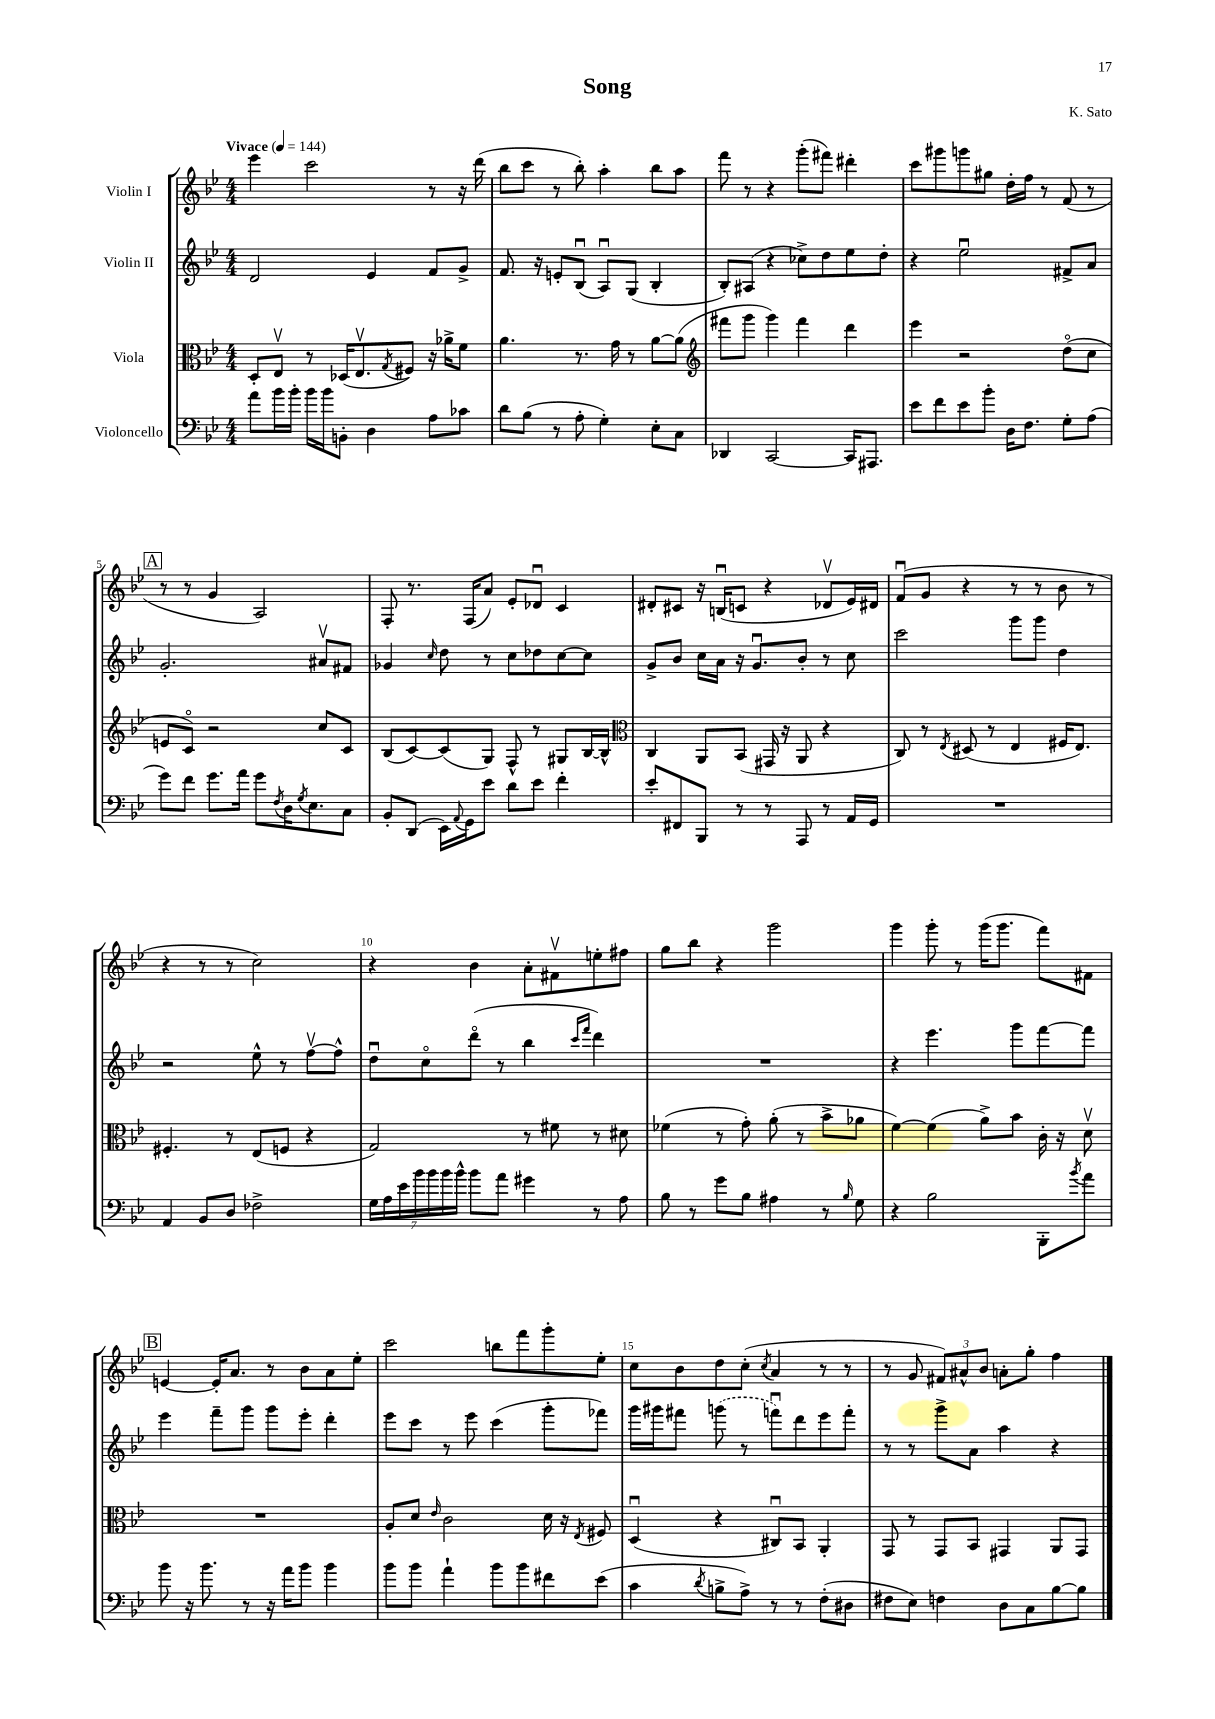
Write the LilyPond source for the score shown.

\header { title = "Song" composer = "K. Sato" }
<<
\new StaffGroup <<
\new Staff = "s0" \with { instrumentName = "Violin I" } {
    \clef treble \key bes \major \numericTimeSignature \time 4/4 \tempo "Vivace" 4 = 144
    ees'''4 c'''2 r8 r16 d'''16( |
    bes''8 c'''8 r8 bes''8-.) a''4-. bes''8 a''8 |
    f'''8 r8 r4 g'''8-.( fis'''8) dis'''4-. |
    c'''8 gis'''8 g'''8 gis''8 d''16-. f''16 r8 f'8( r8 |
    \mark \markup { \box "A" } r8 r8 g'4 a2) |
    f8-. r8. f16( a'8) ees'8-. des'8\downbow c'4 |
    dis'8-. cis'8 r16 b16\downbow( c'8 r4 des'8\upbow ees'16) dis'16 |
    f'8\downbow( g'8 r4 r8 r8 bes'8 r8 |
    r4 r8 r8 c''2) |
    r4 bes'4 a'8-. fis'8\upbow e''8-. fis''8 |
    g''8 bes''8 r4 g'''2 |
    g'''4 g'''8-. r8 g'''16( g'''8. f'''8) fis'8 |
    \mark \markup { \box "B" } e'4~ e'16-. a'8. r8 bes'8 a'8 ees''8-. |
    c'''2 b''8 f'''8 g'''8-. ees''8-. |
    c''8 bes'8 d''8 c''8-.( \acciaccatura { c''8 } a'4 r8 r8 |
    r8 g'8 \tuplet 3/2 { fis'8) ais'8-^ bes'8 } a'8-. g''8-. f''4 \bar "|." |
}
\new Staff = "s1" \with { instrumentName = "Violin II" } {
    \clef treble \key bes \major \numericTimeSignature \time 4/4
    d'2 ees'4 f'8 g'8-> |
    f'8. r16 e'8-. bes8\downbow( a8\downbow) g8( bes4-. |
    bes8-.) ais8( r4 ces''8->) d''8 ees''8 d''8-. |
    r4 ees''2\downbow fis'8-> a'8 |
    \mark \markup { \box "A" } g'2.-. ais'8\upbow fis'8 |
    ges'4 \grace { c''16 } d''8 r8 c''8 des''8 c''8~ c''8 |
    g'8-> bes'8 c''16 a'16 r16 g'8.\downbow bes'8-. r8 c''8 |
    c'''2 g'''8 g'''8 d''4 |
    r2 ees''8-^ r8 f''8~\upbow f''8-^ |
    d''8\downbow c''8\flageolet d'''8\flageolet( r8 bes''4 \grace { c'''16 f'''16 } d'''4) |
    R1 |
    r4 ees'''4. g'''8 f'''8~ f'''8 |
    \mark \markup { \box "B" } ees'''4 f'''8-- g'''8 g'''8 ees'''8-. d'''4-. |
    ees'''8 c'''8 r8 ees'''8 c'''4( g'''8-. fes'''8) |
    g'''16 gis'''16 fis'''8 \once \slurDashed g'''8( r8 f'''8\downbow) d'''8 ees'''8 f'''8-. |
    r8 r8 g'''8-> a'8 a''4 r4 \bar "|." |
}
\new Staff = "s2" \with { instrumentName = "Viola" } {
    \clef alto \key bes \major \numericTimeSignature \time 4/4
    d8-. ees8\upbow r8 des16( ees8.\upbow \acciaccatura { g8 } fis8) r16 aes'16-> f'8 |
    a'4. r8. g'16 r8 a'8~ a'8( |
    \clef treble fis'''8 g'''8 g'''4) fis'''4 d'''4 |
    ees'''4 r2 d''8\flageolet( c''8 |
    \mark \markup { \box "A" } e'8 c'8\flageolet) r2 c''8 c'8 |
    bes8( c'8~) c'8( g8) f8-^ r8 gis8 bes16~ bes16-^ |
    \clef alto c4 a,8 bes,8( gis,16 r16 a,8 r4 |
    c8) r8 \acciaccatura { ees8 } dis8( r8 ees4 fis16 ees8.) |
    fis4.-. r8 ees8( f8 r4 |
    g2) r8 fis'8 r8 dis'8 |
    fes'4( r8 g'8-.) a'8-.( r8 bes'8-> aes'8 |
    f'4~) f'4( a'8->) bes'8 c'16-. r16 d'8\upbow |
    \mark \markup { \box "B" } R1 |
    a8-. d'8 \grace { ees'16 } c'2 d'16 r16 \acciaccatura { ees8 } fis8 |
    d4\downbow( r4 cis8\downbow) bes,8 a,4-. |
    g,8 r8 g,8 bes,8 gis,4 a,8 gis,8 \bar "|." |
}
\new Staff = "s3" \with { instrumentName = "Violoncello" } {
    \clef bass \key bes \major \numericTimeSignature \time 4/4
    a'8 bes'16 bes'16-. bes'16 bes'16 b,8-. d4 a8 ces'8 |
    d'8 bes8( r8 a8-. g4-.) ees8-. c8 |
    des,4 c,2~ c,16 ais,,8. |
    ees'8 f'8 ees'8 bes'8-. d16 f8. g8-. a8( |
    \mark \markup { \box "A" } g'8) f'8 g'8. a'16 g'8 \acciaccatura { f8 } d16 \acciaccatura { g8 } ees8. c8 |
    bes,8-. d,8( ees,16) \appoggiatura { a,8 } g,16 ees'8 d'8 ees'8 f'4-. |
    ees'8-. fis,8 bes,,8 r8 r8 a,,8 r8 a,16 g,16 |
    R1 |
    a,4 bes,8 d8 fes2-> |
    \tuplet 7/4 { g16 a16 ees'16 bes'16 bes'16 bes'16 bes'16-^ } bes'8 a'8 gis'4 r8 a8 |
    bes8 r8 g'8 bes8 ais4 r8 \grace { bes16 } g8 |
    r4 bes2 bes,,8-. \acciaccatura { bes'8 } a'8 |
    \mark \markup { \box "B" } bes'8 r16 bes'8. r8 r16 a'16 bes'8 bes'4 |
    bes'8 bes'8 a'4-! bes'8 bes'8 fis'8 ees'8( |
    c'4 \acciaccatura { d'8 } b8-> a8->) r8 r8 f8-.( dis8 |
    fis8 ees8) f4 d8 c8 bes8~ bes8 \bar "|." |
}
>>
>>
\layout { \context { \Score \override BarNumber.break-visibility = ##(#f #t #t) barNumberVisibility = #(every-nth-bar-number-visible 5) } }
